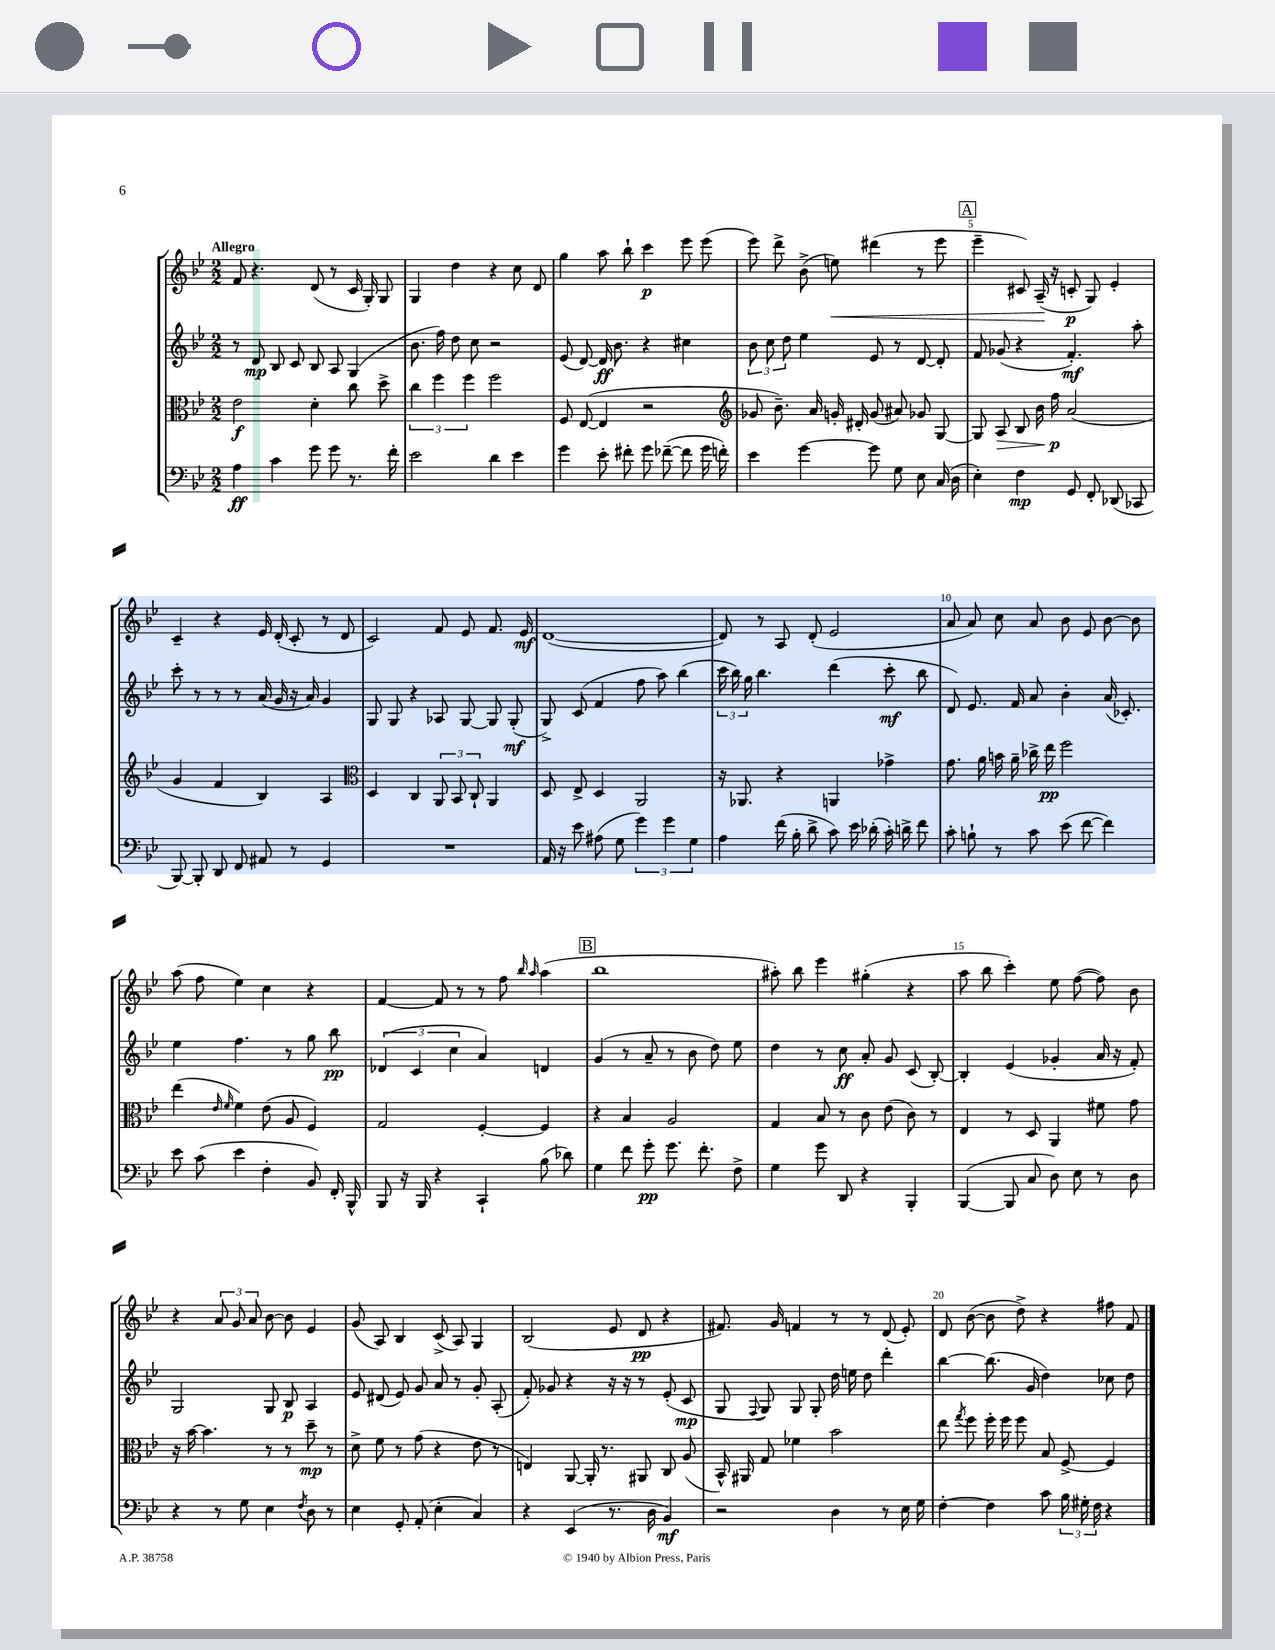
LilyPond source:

<<
\new StaffGroup <<
\new Staff = "s0" {
    \clef treble \key bes \major \numericTimeSignature \time 2/2 \tempo "Allegro"
    \autoBeamOff f'8 r4. d'8( r8 c'16 g16-.) g8 |
    g4 d''4 r4 c''8 d'8 |
    g''4 a''8 bes''8-! c'''4\p ees'''8 ees'''8( |
    ees'''8) d'''8-> bes'8->( e''8\<) dis'''4( r8 ees'''8 |
    \mark \markup { \box "A" } ees'''4-- cis'8) a16--\!( r16 c'8-.\p g8) ees'4-. |
    c'4-- r4 ees'16 d'16-.( c'8-. r8 d'8 |
    c'2) f'8 ees'8 f'8. ees'16\mf |
    d'1~( |
    d'8) r8 a8 d'8-.( ees'2 |
    a'8 a'8) c''8 a'8 bes'8 ees'8 bes'8~ bes'8 |
    a''8( f''8 ees''4) c''4 r4 |
    f'4~ f'8 r8 r8 f''8 \grace { bes''16 a''16 } a''4( |
    \mark \markup { \box "B" } bes''1 |
    ais''8-.) bes''8 ees'''4 gis''4-.( r4 |
    a''8 bes''8 c'''4-.) ees''8 f''8~( f''8) bes'8 |
    r4 \tuplet 3/2 { a'8 g'8 a'8 } bes'8~ bes'8 ees'4 |
    g'8( a8) bes4 c'8->( a8) g4 |
    bes2( ees'8 d'8\pp r4 |
    fis'8.) g'16 f'4 r8 r8 d'8( ees'8-.) |
    d'8 bes'8~( bes'8 d''8->) r4 fis''8 f'8 \bar "|." |
}
\new Staff = "s1" {
    \clef treble \key bes \major \numericTimeSignature \time 2/2
    \autoBeamOff r8 d'8\mp bes8 c'8 bes8 a8 g4( |
    bes'8. f''16) d''8 c''8 r2 |
    ees'8( d'8~) d'16\ff bes'8. r4 cis''4 |
    \tuplet 3/2 { bes'8 c''8 d''8 } ees''4 ees'8 r8 d'8~ d'8-. |
    \mark \markup { \box "A" } f'8 ges'8( r4 f'4.-.\mf) a''8-. |
    c'''8-. r8 r8 r8 a'16( g'16 r16 a'16) g'4 |
    g8 g8 r4 aes8 g8~ g8 g8-.\mf( |
    g8->) c'8( f'4 f''8 a''8) bes''4( |
    \tuplet 3/2 { c'''16 bes''16) g''16 } bes''4. d'''4( c'''8-.\mf bes''8 |
    d'8) ees'8. f'16 a'8 bes'4-. a'16( ces'8.-.) |
    ees''4 f''4. r8 g''8 bes''8\pp |
    \tuplet 3/2 { des'4( c'4 c''4 } a'4) d'4 |
    \mark \markup { \box "B" } g'4( r8 a'8-- r8 bes'8 d''8) ees''8 |
    d''4 r8 c''8\ff a'8-. g'8 c'8( bes8~-.) |
    bes4-. ees'4( ges'4-. a'16 r16 f'8-.) |
    g2 g8 bes8\p a4 |
    ees'8 dis'8( ees'8) g'8 a'8 r8 g'8-. a8-.( |
    f'8-.) ges'8 r4 r16 r16 r8 ees'8-.( c'8\mp |
    g8 \appoggiatura { f8 } g8) g8 g8-. d''16 e''16 d''8 d'''4-. |
    bes''4~ bes''8.( g'16 d''4) ces''8 d''8 \bar "|." |
}
\new Staff = "s2" {
    \clef alto \key bes \major \numericTimeSignature \time 2/2
    \autoBeamOff ees'2\f d'4-. c''8 d''8-> |
    \tuplet 3/2 { c''4 f''4 f''4 } f''2 |
    f8 ees8~( ees4 r2 |
    \clef treble ges'8 bes'8.--) a'16 g'16-. dis'16-. g'8( ais'8) ges'8 g8~ |
    \mark \markup { \box "A" } g8 a8\> bes8 bes'16 f''16\p\! a'2( |
    g'4 f'4 bes4) a4 |
    \clef alto d4 c4 \tuplet 3/2 { a,8 bes,8 c8-! } a,4 |
    d8 ees8-> d4 a,2 |
    r16 aes,8. r4 a,4 ges'4-> |
    g'8. a'16 b'16 a'16-- ces''16-> ees''16\pp f''2 |
    ees''4( \grace { ees'16 f'16 } f'4) ees'8( a8 f4) |
    g2 f4~-. f4 |
    \mark \markup { \box "B" } r4 bes4 a2 |
    g4 bes8 r8 c'8 ees'8( c'8) r8 |
    ees4 r8 d8 a,4 fis'8 g'8 |
    r16 bes'16~ bes'4. r8 r8 d''8--\mp r8 |
    d'8-> f'8 r8 g'8( r4 ees'8 r8 |
    e4) a,8~ a,16-. r8. ais,8 c8 a8( |
    bes,16-^) ais,16 g8 fes'4 bes'2 |
    ees''8 \acciaccatura { g''8 } f''8 f''16-. f''16 f''8 bes8 f8~-> f4 \bar "|." |
}
\new Staff = "s3" {
    \clef bass \key bes \major \numericTimeSignature \time 2/2
    \autoBeamOff a4\ff c'4 g'8 g'8 r8. f'16-. |
    ees'2 d'4 ees'4 |
    g'4 ees'8-. fis'8-. g'8 fes'8~--( fes'8 g'16 f'16-.) |
    ees'4 g'4~ g'8 g8 ees8 c16( d16 |
    \mark \markup { \box "A" } ees4-.) f4\mp g,8 f,8-. des,8( ces,8 |
    bes,,8~) bes,,8-. d,8 f,8 ais,8 r8 g,4 |
    R1 |
    a,16 r16 ees'8 ais8( g8 \tuplet 3/2 { g'4) g'4 g4 } |
    a4 f'16( bes16-. d'8-> c'8) ees'16 des'16-.( c'16-.) d'16-> f'8 |
    c'8-. b8-! r8 c'8 ees'8( f'8~ f'4) |
    ees'8 c'8( ees'4 f4-. bes,8) f,16-. bes,,16-^ |
    bes,,8 r16 bes,,16 r4 c,4-! bes8( des'8) |
    \mark \markup { \box "B" } g4 f'8 g'8-.\pp g'8. f'8.-. f8-> |
    g4 g'8 d,8 r4 bes,,4-. |
    bes,,4~( bes,,8 c8 d8) ees8 r8 d8 |
    r4 r8 g8 ees4 \acciaccatura { f8 } d8 r8 |
    ees4 g,8-. a,8-.( ees4-. c4) |
    r4 ees,4( r8. d16 bes,4\mf) |
    r2 d4 r8 ees16 g16 |
    f4~-. f4 c'8 \tuplet 3/2 { bes16 gis16-. f16 } r4 \bar "|." |
}
>>
>>
\layout { \context { \Score \override BarNumber.break-visibility = ##(#f #t #t) barNumberVisibility = #(every-nth-bar-number-visible 5) } }
